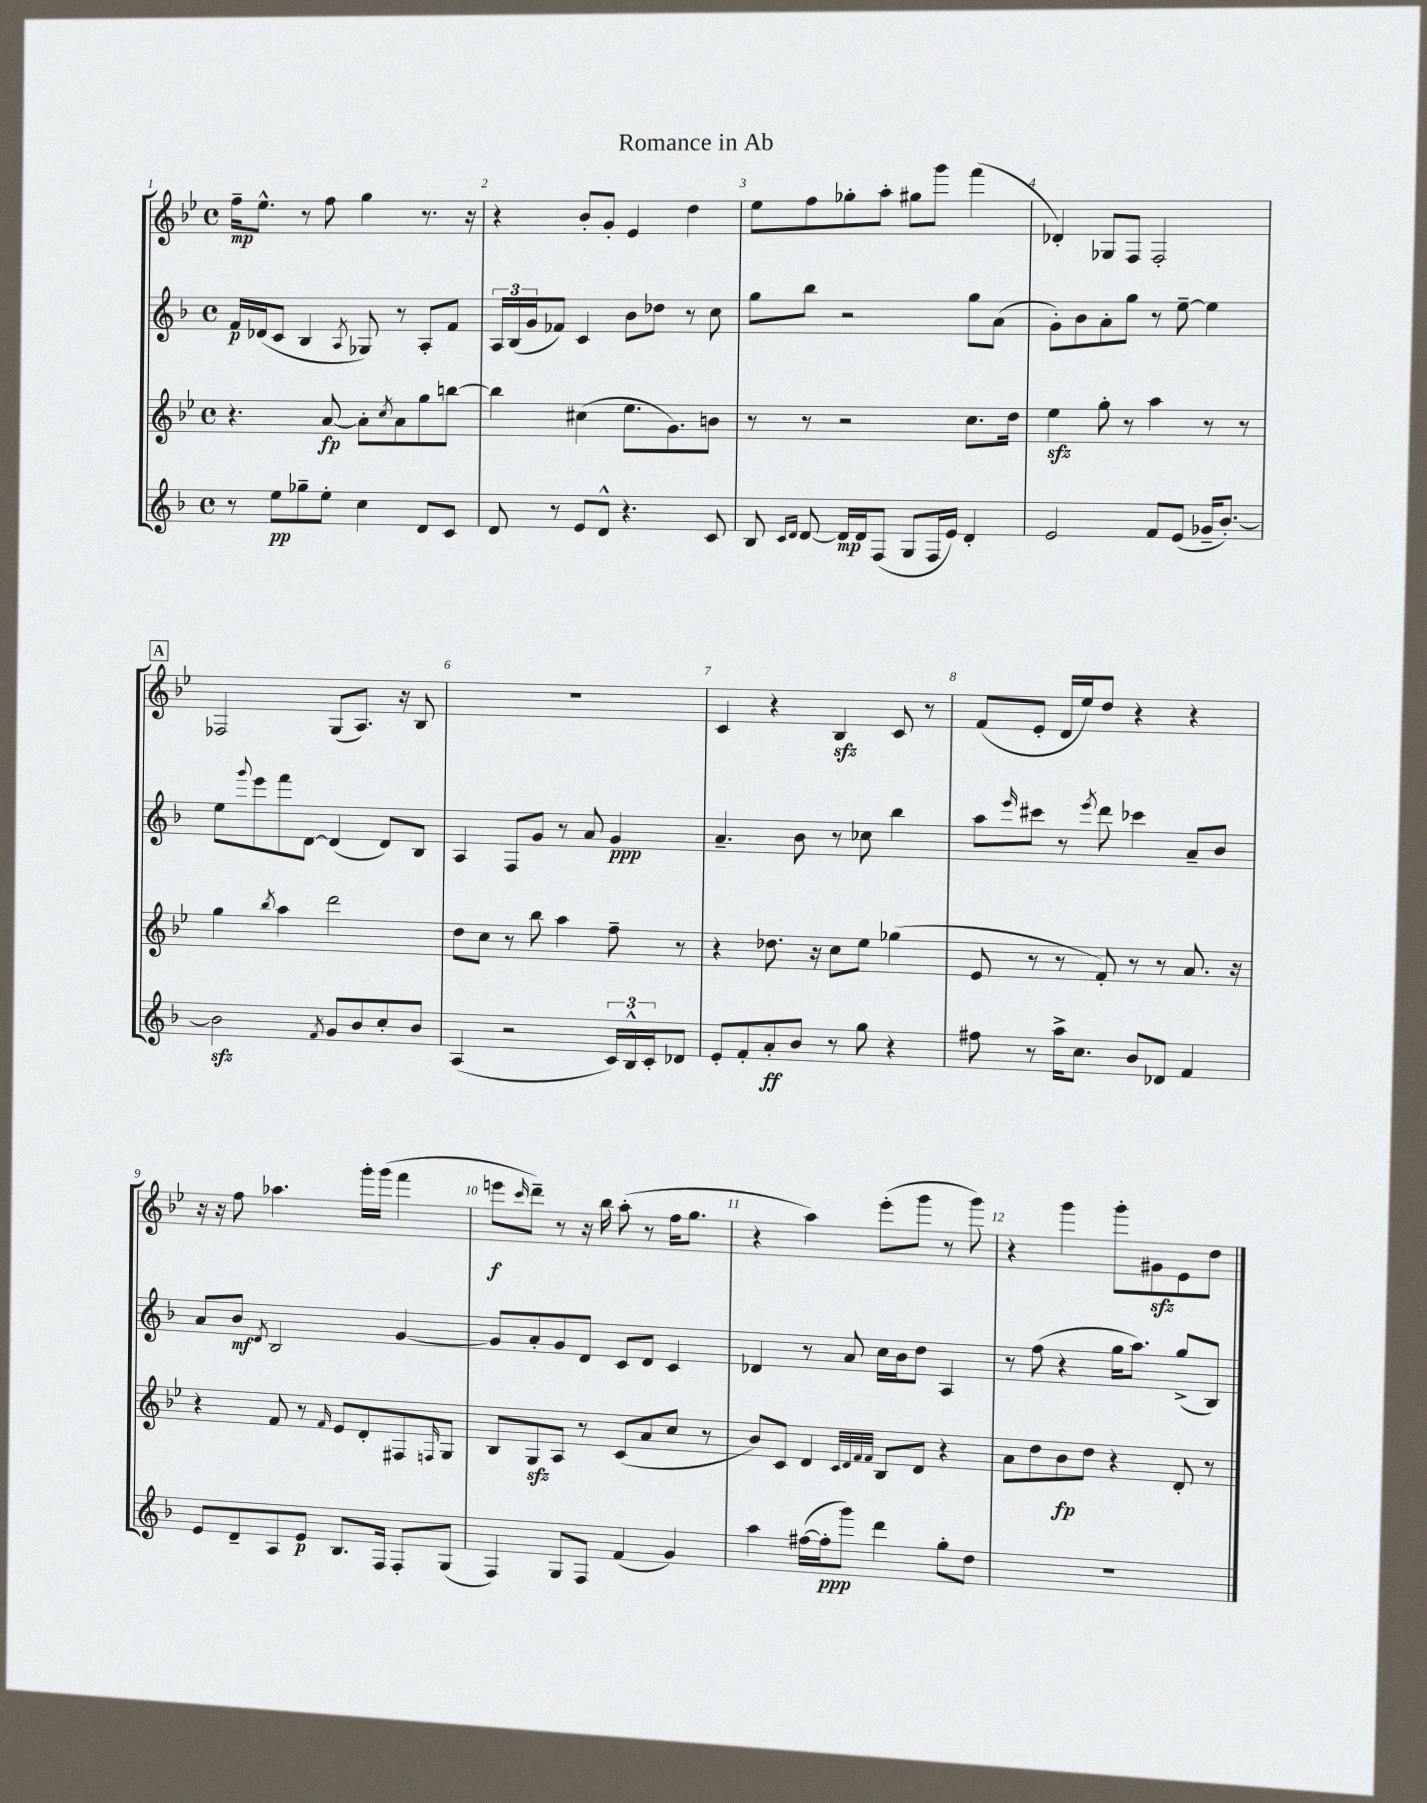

**kern	**dynam	**kern	**dynam	**kern	**dynam	**kern	**dynam
*part4	*part4	*part3	*part3	*part2	*part2	*part1	*part1
*staff4	*staff4	*staff3	*staff3	*staff2	*staff2	*staff1	*staff1
*clefG2	*	*clefG2	*	*clefG2	*	*clefG2	*
*k[b-]	*	*k[b-e-]	*	*k[b-]	*	*k[b-e-]	*
*M4/4	*	*M4/4	*	*M4/4	*	*M4/4	*
*met(c)	*	*met(c)	*	*met(c)	*	*met(c)	*
=1	=1	=1	=1	=1	=1	=1	=1
8r	.	4.r	.	16f/LL	p	16ff~\KL	mp
.	.	.	.	(16d-X/J	.	8.ee-^^\J	.
8ee\L	pp	.	.	8c/J	.	.	.
8gg-X~\	.	.	.	4B-/	.	8r	.
8ee'\J	.	[8a/	fp	.	.	8ff\	.
.	.	.	.	8qA/	.	.	.
4cc\	.	8a'\L]	.	8G-X/)	.	4gg\	.
.	.	8qcc/	.	.	.	.	.
.	.	8a\	.	8r	.	.	.
8d/L	.	8gg\	.	8A'/L	.	8.r	.
8c/J	.	[8bbn\J	.	8f/J	.	.	.
.	.	.	.	.	.	16r	.
=2	=2	=2	=2	=2	=2	=2	=2
8d/	.	4bb\]	.	24A/LL	.	4r	.
.	.	.	.	(24B-/	.	.	.
.	.	.	.	24g/J	.	.	.
8r	.	.	.	8f-X/J)	.	.	.
8e/L	.	(4cc#X\	.	4c/	.	8b-'/L	.
8d^^/J	.	.	.	.	.	8g'/J	.
4.r	.	8.ee-\L	.	8b-\L	.	4e-/	.
.	.	.	.	8dd-X\J	.	.	.
.	.	8.g\)	.	.	.	.	.
.	.	.	.	8r	.	4dd\	.
8c/	.	8bn\J	.	8cc\	.	.	.
=3	=3	=3	=3	=3	=3	=3	=3
8B-/	.	8r	.	8gg\L	.	8ee-\L	.
16qqc/LL	.	.	.	.	.	.	.
16qqd/JJ	.	.	.	.	.	.	.
[8d/	.	8r	.	8bb-\J	.	8ff\	.
16d/LL]	mp	2r	.	2r	.	8gg-X'\	.
16d/J	.	.	.	.	.	.	.
(8F/J	.	.	.	.	.	8aa'\J	.
8G/L	.	.	.	.	.	8gg#X\L	.
16F/L	.	.	.	.	.	8ggg\J	.
16e/JJ)	.	.	.	.	.	.	.
4d'/	.	8.cc\L	.	8gg\L	.	(4fff\	.
.	.	.	.	(8a\J	.	.	.
.	.	16dd\Jk	.	.	.	.	.
=4	=4	=4	=4	=4	=4	=4	=4
2e/	.	4ee-zz\	.	8g'\L)	.	4d-X'/)	.
.	.	.	.	8b-\	.	.	.
.	.	8gg'\	.	8a'\	.	8G-X/L	.
.	.	8r	.	8gg\J	.	8F/J	.
8f/L	.	4aa\	.	8r	.	2F'/	.
(8e/J	.	.	.	[8ee~\	.	.	.
16g-X~/KL	.	8r	.	4ee\]	.	.	.
[8.b-'/J)	.	.	.	.	.	.	.
.	.	8r	.	.	.	.	.
!!LO:LB:g=z
!!LO:REH:place=s1:t=A
=5	=5	=5	=5	=5	=5	=5	=5
2b-zz\]	.	4gg\	.	8ee\L	.	2F-X/	.
.	.	.	.	8qqggg/	.	.	.
.	.	.	.	8eee\	.	.	.
.	.	8qbb-/	.	.	.	.	.
.	.	4aa\	.	8fff\	.	.	.
.	.	.	.	[8d\J	.	.	.
8qf/	.	.	.	.	.	.	.
8g/L	.	2ddd\	.	(4d/]	.	(8G/L	.
8b-/	.	.	.	.	.	8.A/J)	.
8cc'/	.	.	.	8d/L)	.	.	.
.	.	.	.	.	.	16r	.
8b-/J	.	.	.	8B-/J	.	8B-/	.
=6	=6	=6	=6	=6	=6	=6	=6
(4A/	.	8dd\L	.	4A/	.	1r	.
.	.	8cc\J	.	.	.	.	.
2r	.	8r	.	8F/L	.	.	.
.	.	8bb-\	.	8g/J	.	.	.
.	.	4aa\	.	8r	.	.	.
.	.	.	.	8a/	.	.	.
24c/LL)	.	8ff~\	.	4g/	ppp	.	.
24B-^^/	.	.	.	.	.	.	.
24c'/J	.	.	.	.	.	.	.
8d-X/J	.	8r	.	.	.	.	.
=7	=7	=7	=7	=7	=7	=7	=7
8e'/L	.	4r	.	4.a~/	.	4c/	.
8f'/	.	.	.	.	.	.	.
8a'/	ff	8.dd-X\	.	.	.	4r	.
8b-/J	.	.	.	8b-\	.	.	.
.	.	16r	.	.	.	.	.
8r	.	8cc\L	.	8r	.	4B-zz/	.
8gg\	.	8ee-\J	.	8cc-X\	.	.	.
4r	.	(4gg-X\	.	4bb-\	.	8c/	.
.	.	.	.	.	.	8r	.
=8	=8	=8	=8	=8	=8	=8	=8
8ff#X\	.	8e-/	.	8aa\L	.	(8f/L	.
.	.	.	.	16qqeee/	.	.	.
8r	.	8r	.	8ccc#X\J	.	8e-'/J	.
16aa^\KL	.	8r	.	8r	.	16d/LL	.
8.cc\J	.	.	.	.	.	16ee-/J)	.
.	.	.	.	8qeee/	.	.	.
.	.	8f'/)	.	8ddd\	.	8dd/J	.
8b-/L	.	8r	.	4ccc-X\	.	4r	.
8d-X/J	.	8r	.	.	.	.	.
4f/	.	8.a/	.	8a~/L	.	4r	.
.	.	.	.	8b-/J	.	.	.
.	.	16r	.	.	.	.	.
!!LO:LB:g=z
=9	=9	=9	=9	=9	=9	=9	=9
8e/L	.	4r	.	8a/L	.	16r	.
.	.	.	.	.	.	16r	.
8d~/	.	.	.	8b-/J	mf	8ff\	.
.	.	.	.	8qd/	.	.	.
8A/	.	8f/	.	2B-/	.	4.aa-X\	.
8e/J	p	8r	.	.	.	.	.
.	.	16qqf/	.	.	.	.	.
8.B-/L	.	8e-/L	.	.	.	.	.
.	.	8d'/	.	.	.	16ggg'\LL	.
16F/Jk	.	.	.	.	.	(16ggg\JJ	.
8F'/L	.	8F#X/	.	[4g/	.	4fff\	.
.	.	16qqFn/	.	.	.	.	.
(8G/J	.	8G/J	.	.	.	.	.
=10	=10	=10	=10	=10	=10	=10	=10
4F/)	.	8B-/L	.	8g/L]	.	8eeen\L	f
.	.	.	.	.	.	16qqccc/	.
.	.	8Gzz/	.	8a'/	.	8ddd~\J)	.
8G/L	.	8A/J	.	8g/	.	8r	.
8F/J	.	8r	.	8d/J	.	16r	.
.	.	.	.	.	.	16bb-\	.
(4f/	.	(8c/L	.	8c/L	.	(8aa'\	.
.	.	8a/	.	8d/J	.	8r	.
4g/)	.	8cc/J	.	4c/	.	16ff\KL	.
.	.	.	.	.	.	8.gg\J	.
.	.	8r	.	.	.	.	.
=11	=11	=11	=11	=11	=11	=11	=11
4aa\	.	8b-/L)	.	4d-X/	.	4r	.
.	.	8c/J	.	.	.	.	.
([16ff#X\LL	.	4d/	.	8r	.	4aa\)	.
16ff#'\J]	ppp	.	.	.	.	.	.
8ggg\J)	.	.	.	8a/	.	.	.
.	.	32qqc/LLL	.	.	.	.	.
.	.	32qqd/	.	.	.	.	.
.	.	32qqf/	.	.	.	.	.
.	.	32qqf/JJJ	.	.	.	.	.
4ddd\	.	8B-/L	.	16cc\LL	.	(8eee-'\L	.
.	.	.	.	16b-\J	.	.	.
.	.	8d/J	.	8dd\J	.	8ggg\J	.
8gg'\L	.	4r	.	4A/	.	8r	.
8dd\J	.	.	.	.	.	8ggg\)	.
=12	=12	=12	=12	=12	=12	=12	=12
1r	.	8a\L	.	8r	.	4r	.
.	.	8dd\	.	(8ff\	.	.	.
.	.	8b-\	fp	4r	.	4ggg\	.
.	.	8dd\J	.	.	.	.	.
.	.	4r	.	16gg\KL	.	8ggg'\L	.
.	.	.	.	8.aa\J)	.	.	.
.	.	.	.	.	.	8g#Xzz\	.
.	.	8d'/	.	(8gg^/L	.	8e-\	.
.	.	8r	.	8B-/J)	.	8dd\J	.
==	==	==	==	==	==	==	==
*-	*-	*-	*-	*-	*-	*-	*-
